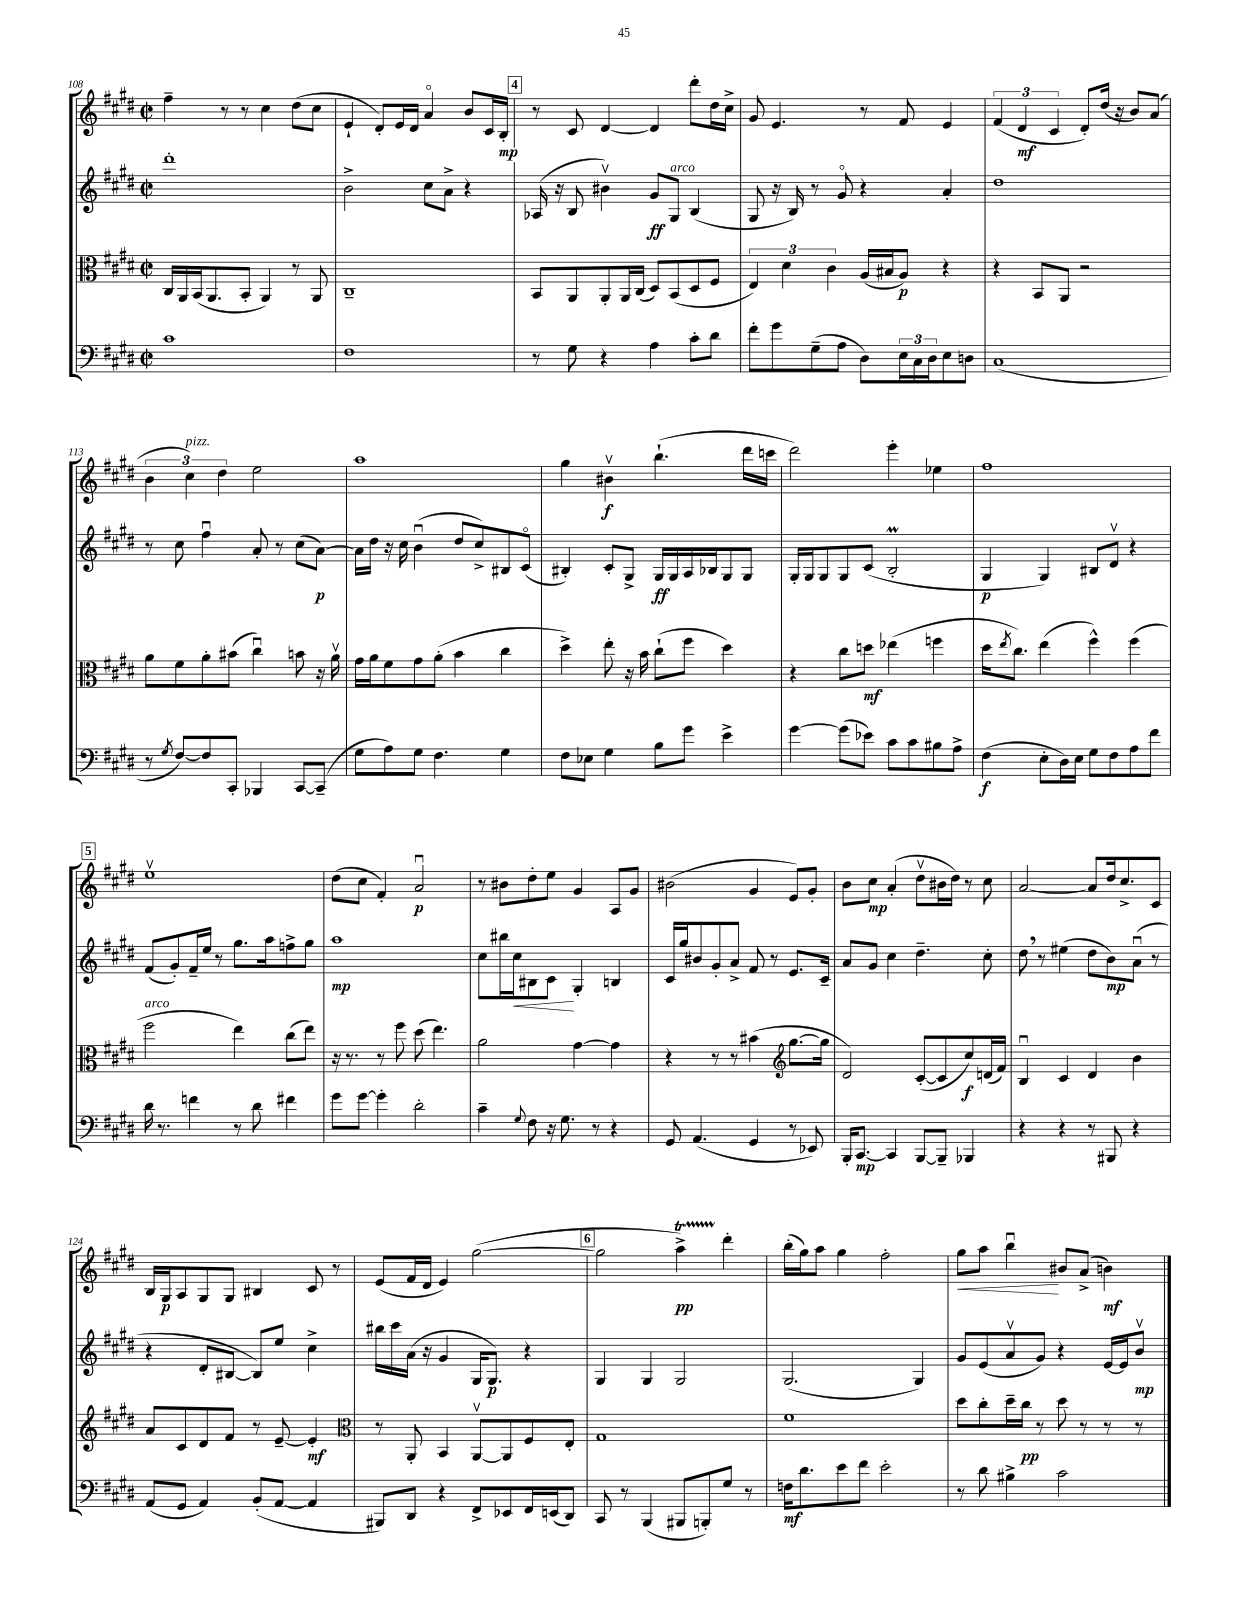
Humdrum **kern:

**kern	**dynam	**kern	**dynam	**kern	**dynam	**kern	**dynam
*part4	*part4	*part3	*part3	*part2	*part2	*part1	*part1
*staff4	*staff4	*staff3	*staff3	*staff2	*staff2	*staff1	*staff1
*clefF4	*	*clefC3	*	*clefG2	*	*clefG2	*
*k[f#c#g#d#]	*	*k[f#c#g#d#]	*	*k[f#c#g#d#]	*	*k[f#c#g#d#]	*
*M2/2	*	*M2/2	*	*M2/2	*	*M2/2	*
*met(c|)	*	*met(c|)	*	*met(c|)	*	*met(c|)	*
=108	=108	=108	=108	=108	=108	=108	=108
1c#	.	16C#/LL	.	1ddd#'	.	4ff#~\	.
.	.	16AA/	.	.	.	.	.
.	.	(16BB/J	.	.	.	.	.
.	.	8.AA/	.	.	.	.	.
.	.	.	.	.	.	8r	.
.	.	8BB'/J	.	.	.	8r	.
.	.	4AA/)	.	.	.	4cc#\	.
.	.	8r	.	.	.	(8dd#\L	.
.	.	8AA/	.	.	.	8cc#\J	.
=109	=109	=109	=109	=109	=109	=109	=109
1F#	.	1C#~	.	2b^\	.	4e`/	.
.	.	.	.	.	.	8d#'/L)	.
.	.	.	.	.	.	16e/L	.
.	.	.	.	.	.	16d#/JJ	.
.	.	.	.	8cc#\L	.	4a/	.
.	.	.	.	8a^\J	.	.	.
.	.	.	.	4r	.	8b/L	.
.	.	.	.	.	.	16c#/L	.
.	.	.	.	.	.	16B'/JJ	mp
!!LO:REH:place=s1:t=4
=110	=110	=110	=110	=110	=110	=110	=110
8r	.	8BB/L	.	(16A-X/	.	8r	.
.	.	.	.	16r	.	.	.
8G#\	.	8AA/	.	8B/	.	8c#/	.
4r	.	8AA'/	.	4b#Xv\)	.	[4d#/	.
.	.	16AA/L	.	.	.	.	.
.	.	(16C#/JJ	.	.	.	.	.
4A\	.	8D#/L)	.	8g#/L	ff	4d#/]	.
!	!	!	!	!LO:TX:a:i:t=arco	!	!	!
.	.	(8BB/	.	8G#/J	.	.	.
8c#'\L	.	8D#/	.	(4B/	.	8ddd#'\L	.
8d#\J	.	8F#/J	.	.	.	16dd#\L	.
.	.	.	.	.	.	16cc#^\JJ	.
=111	=111	=111	=111	=111	=111	=111	=111
8f#'\L	.	6E/)	.	8G#/	.	8g#/	.
8g#\	.	.	.	16r	.	4.e/	.
.	.	6d#\	.	.	.	.	.
.	.	.	.	16B/)	.	.	.
(8G#~\	.	.	.	8r	.	.	.
.	.	6c#\	.	.	.	.	.
8A\J	.	.	.	8g#/	.	.	.
8D#\L)	.	(16A/LL	.	4r	.	8r	.
.	.	16B#X/J	.	.	.	.	.
24E\L	.	8A/J)	p	.	.	8f#/	.
24C#\	.	.	.	.	.	.	.
24D#\J	.	.	.	.	.	.	.
8E\	.	4r	.	4a'/	.	4e/	.
8Dn\J	.	.	.	.	.	.	.
=112	=112	=112	=112	=112	=112	=112	=112
(1C#	.	4r	.	1dd#	.	(6f#/	.
.	.	.	.	.	.	6d#/	mf
.	.	8BB/L	.	.	.	.	.
.	.	.	.	.	.	6c#/	.
.	.	8AA/J	.	.	.	.	.
.	.	2r	.	.	.	8d#'/L)	.
.	.	.	.	.	.	(16dd#/Jk	.
.	.	.	.	.	.	16r	.
.	.	.	.	.	.	8b/L)	.
.	.	.	.	.	.	(8a/J	.
!!LO:LB:g=z
=113	=113	=113	=113	=113	=113	=113	=113
8r	.	8a\L	.	8r	.	6b\	.
8qG#/	.	.	.	.	.	.	.
[8F#/L)	.	8f#\	.	8cc#\	.	.	.
!	!	!	!	!	!	!LO:TX:a:i:t=pizz.	!
.	.	.	.	.	.	6cc#\)	.
8F#/]	.	8a'\	.	4ff#u\	.	.	.
.	.	.	.	.	.	6dd#\	.
8CC#'/J	.	(8b#X\J	.	.	.	.	.
4BBB-X/	.	4cc#u\)	.	8a'/	.	2ee\	.
.	.	.	.	8r	.	.	.
[8CC#/L	.	8bn\	.	(8cc#\L	.	.	.
(8CC#~/J]	.	16r	.	[8a\J)	p	.	.
.	.	16av\	.	.	.	.	.
=114	=114	=114	=114	=114	=114	=114	=114
8G#\L	.	16g#\LL	.	16a\LL]	.	1aa	.
.	.	16a\J	.	16dd#\JJ	.	.	.
8A\)	.	8f#\	.	16r	.	.	.
.	.	.	.	16cc#\	.	.	.
8G#\J	.	8g#\	.	(4bu\	.	.	.
4.F#\	.	(8a'\J	.	.	.	.	.
.	.	4b\	.	8dd#/L	.	.	.
.	.	.	.	8cc#^/)	.	.	.
4G#\	.	4cc#\	.	8B#X/	.	.	.
.	.	.	.	(8c#/J	.	.	.
=115	=115	=115	=115	=115	=115	=115	=115
8F#\L	.	4dd#^\)	.	4B#X'/)	.	4gg#\	.
8E-X\J	.	.	.	.	.	.	.
4G#\	.	8ee'\	.	8c#'/L	.	4b#Xv\	f
.	.	16r	.	8G#^/J	.	.	.
.	.	16b\	.	.	.	.	.
8B\L	.	(8cc#`\L	.	16G#/LL	ff	(4.bb`\	.
.	.	.	.	16G#/	.	.	.
8g#\J	.	8ff#\J	.	16A/	.	.	.
.	.	.	.	16B-X/J	.	.	.
4e^\	.	4dd#\)	.	8G#/	.	.	.
.	.	.	.	8G#/J	.	16ddd#\LL	.
.	.	.	.	.	.	16cccn\JJ	.
=116	=116	=116	=116	=116	=116	=116	=116
[4g#\	.	4r	.	16G#'/LL	.	2ddd#\)	.
.	.	.	.	16G#/J	.	.	.
.	.	.	.	8G#/	.	.	.
(8g#\L]	.	8cc#\L	.	8G#/	.	.	.
8e-X\J)	.	8ddn\J	mf	(8c#/J	.	.	.
8c#\L	.	(4ee-X\	.	2BM'/	.	4eee'\	.
8c#\	.	.	.	.	.	.	.
8B#X\	.	4ffn\	.	.	.	4ee-X\	.
8A^\J	.	.	.	.	.	.	.
=117	=117	=117	=117	=117	=117	=117	=117
(4F#\	f	16dd#\KL	.	4G#/	p	1ff#	.
.	.	8qee/	.	.	.	.	.
.	.	8.cc#\J)	.	.	.	.	.
8E'\L	.	(4ee\	.	4G#/)	.	.	.
16D#\L)	.	.	.	.	.	.	.
16E\JJ	.	.	.	.	.	.	.
8G#\L	.	4ff#^^\)	.	8B#X/L	.	.	.
8F#\	.	.	.	8d#v/J	.	.	.
8A\	.	(4ff#\	.	4r	.	.	.
8f#\J	.	.	.	.	.	.	.
!!LO:LB:g=z
!!LO:REH:place=s1:t=5
=118	=118	=118	=118	=118	=118	=118	=118
!	!	!LO:TX:a:i:t=arco	!	!	!	!	!
16d#\	.	2ff#\	.	(8f#/L	.	1eev	.
8.r	.	.	.	.	.	.	.
.	.	.	.	8g#'/)	.	.	.
4fn\	.	.	.	16f#~/L	.	.	.
.	.	.	.	16ee/JJ	.	.	.
.	.	.	.	8r	.	.	.
8r	.	4ee\)	.	8.gg#\L	.	.	.
8d#\	.	.	.	.	.	.	.
.	.	.	.	16aa\k	.	.	.
4f#X\	.	(8cc#\L	.	8ffn^\	.	.	.
.	.	8ee\J)	.	8gg#\J	.	.	.
=119	=119	=119	=119	=119	=119	=119	=119
8g#\L	.	16r	.	1aa	mp	(8dd#\L	.
.	.	8.r	.	.	.	.	.
[8g#\J	.	.	.	.	.	8cc#\J	.
4g#'\]	.	8r	.	.	.	4f#'/)	.
.	.	8ff#\	.	.	.	.	.
2d#'\	.	(8dd#\	.	.	.	2au/	p
.	.	4.ee\)	.	.	.	.	.
=120	=120	=120	=120	=120	=120	=120	=120
4c#~\	.	2a\	.	8cc#\L	.	8r	.
.	.	.	.	16bb#X\L	.	8b#X\L	.
!	!	!	!	!	!LO:HP:b	!	!
.	.	.	.	16cc#\J	<	.	.
8qqG#/	.	.	.	.	.	.	.
8F#\	.	.	.	8B#X\	.	8dd#'\	.
16r	.	.	.	8c#\J	.	8ee\J	.
8.G#\	.	.	.	.	.	.	.
.	.	[4g#\	.	4G#'/	[	4g#/	.
8r	.	.	.	.	.	.	.
4r	.	4g#\]	.	4Bn/	.	8A/L	.
.	.	.	.	.	.	8g#/J	.
=121	=121	=121	=121	=121	=121	=121	=121
8GG#/	.	4r	.	16c#/LL	.	(2b#X\	.
.	.	.	.	16gg#/J	.	.	.
(4.AA/	.	.	.	8b#X/	.	.	.
.	.	8r	.	8g#'/	.	.	.
.	.	8r	.	8a^/J	.	.	.
4GG#/	.	(4b#X\	.	8f#/	.	4g#/	.
.	.	.	.	8r	.	.	.
*	*	*clefG2	*	*	*	*	*
8r	.	[8.gg#\L	.	8.e/L	.	8e/L)	.
8EE-X/)	.	.	.	.	.	8g#'/J	.
.	.	16gg#\Jk]	.	16c#~/Jk	.	.	.
=122	=122	=122	=122	=122	=122	=122	=122
16BBB'/KL	.	2d#/)	.	8a/L	.	8b\L	.
[8.CC#/J	mp	.	.	.	.	.	.
.	.	.	.	8g#/J	.	8cc#\J	mp
4CC#/]	.	.	.	4cc#\	.	(4a'/	.
[8BBB/L	.	([8c#'/L	.	4.dd#~\	.	8dd#v\L	.
8BBB~/J]	.	8c#/]	.	.	.	16b#X\L	.
.	.	.	.	.	.	16dd#\JJ)	.
4BBB-X/	.	8cc#/)	f	.	.	8r	.
.	.	(16dn/L	.	8cc#'\	.	8cc#\	.
.	.	16f#/JJ)	.	.	.	.	.
=123	=123	=123	=123	=123	=123	=123	=123
4r	.	4Bu/	.	8dd#,\	.	[2a/	.
.	.	.	.	8r	.	.	.
4r	.	4c#/	.	(4ee#X\	.	.	.
8r	.	4d#/	.	8dd#\L	.	8a/L]	.
8BBB#X/	.	.	.	8b\)	mp	16dd#/k	.
.	.	.	.	.	.	8.cc#^/	.
4r	.	4b\	.	(8au\J	.	.	.
.	.	.	.	8r	.	8c#/J	.
!!LO:LB:g=z
=124	=124	=124	=124	=124	=124	=124	=124
(8AA/L	.	8a/L	.	4r	.	16B/LL	.
.	.	.	.	.	.	16G#/J	p
8GG#/J	.	8c#/	.	.	.	8A/	.
4AA/)	.	8d#/	.	8d#'/L	.	8G#/	.
.	.	8f#/J	.	[8B#X/J	.	8G#/J	.
(8BB'/L	.	8r	.	8B#/L])	.	4B#X/	.
[8AA/J	.	[8e~/	.	8ee/J	.	.	.
4AA/]	.	4e'/]	mf	4cc#^\	.	8c#/	.
.	.	.	.	.	.	8r	.
=125	=125	=125	=125	=125	=125	=125	=125
*	*	*clefC3	*	*	*	*	*
8BBB#X/L)	.	8r	.	16bb#X\LL	.	(8e/L	.
.	.	.	.	16ccc#\	.	.	.
8DD#/J	.	8AA'/	.	(16a\JJ	.	16f#/L	.
.	.	.	.	16r	.	16d#/JJ	.
4r	.	4BB/	.	4g#/	.	4e/)	.
8FF#^/L	.	[8AAv/L	.	16G#/KL	.	([2gg#\	.
.	.	.	.	8.G#/J)	p	.	.
8EE-X/	.	8AA/]	.	.	.	.	.
16FF#/L	.	8F#/	.	4r	.	.	.
(16EEn/J	.	.	.	.	.	.	.
8DD#/J)	.	8E'/J	.	.	.	.	.
!!LO:REH:place=s1:t=6
=126	=126	=126	=126	=126	=126	=126	=126
8CC#/	.	1G#	.	4G#/	.	2gg#\]	.
8r	.	.	.	.	.	.	.
(4BBB/	.	.	.	4G#/	.	.	.
8BBB#X/L	.	.	.	2G#/	.	4aaT^\)	pp
8BBBn'/)	.	.	.	.	.	.	.
8G#/J	.	.	.	.	.	4ddd#'\	.
8r	.	.	.	.	.	.	.
=127	=127	=127	=127	=127	=127	=127	=127
16Fn\KL	mf	1f#	.	(2.G#/	.	(16bb'\LL	.
8.d#\	.	.	.	.	.	16gg#\J)	.
.	.	.	.	.	.	8aa\J	.
8e\	.	.	.	.	.	4gg#\	.
8f#\J	.	.	.	.	.	.	.
2e'\	.	.	.	.	.	2ff#'\	.
.	.	.	.	4G#/)	.	.	.
=128	=128	=128	=128	=128	=128	=128	=128
!	!	!	!	!	!	!	!LO:HP:b
8r	.	8dd#\L	.	8g#/L	.	8gg#\L	<
8d#\	.	8cc#'\	.	(8e/	.	8aa\J	.
4B#X^\	.	16dd#~\L	.	8av/	.	4bbu\	.
.	.	16cc#\JJ	pp	.	.	.	.
.	.	8r	.	8g#/J)	.	.	.
2c#\	.	8dd#\	.	4r	.	8b#X/L	[
.	.	8r	.	.	.	(8a^/J	.
.	.	8r	.	[16e/LL	.	4bn\)	mf
.	.	.	.	16e/J]	.	.	.
.	.	8r	.	8bv/J	mp	.	.
==	==	==	==	==	==	==	==
*-	*-	*-	*-	*-	*-	*-	*-
